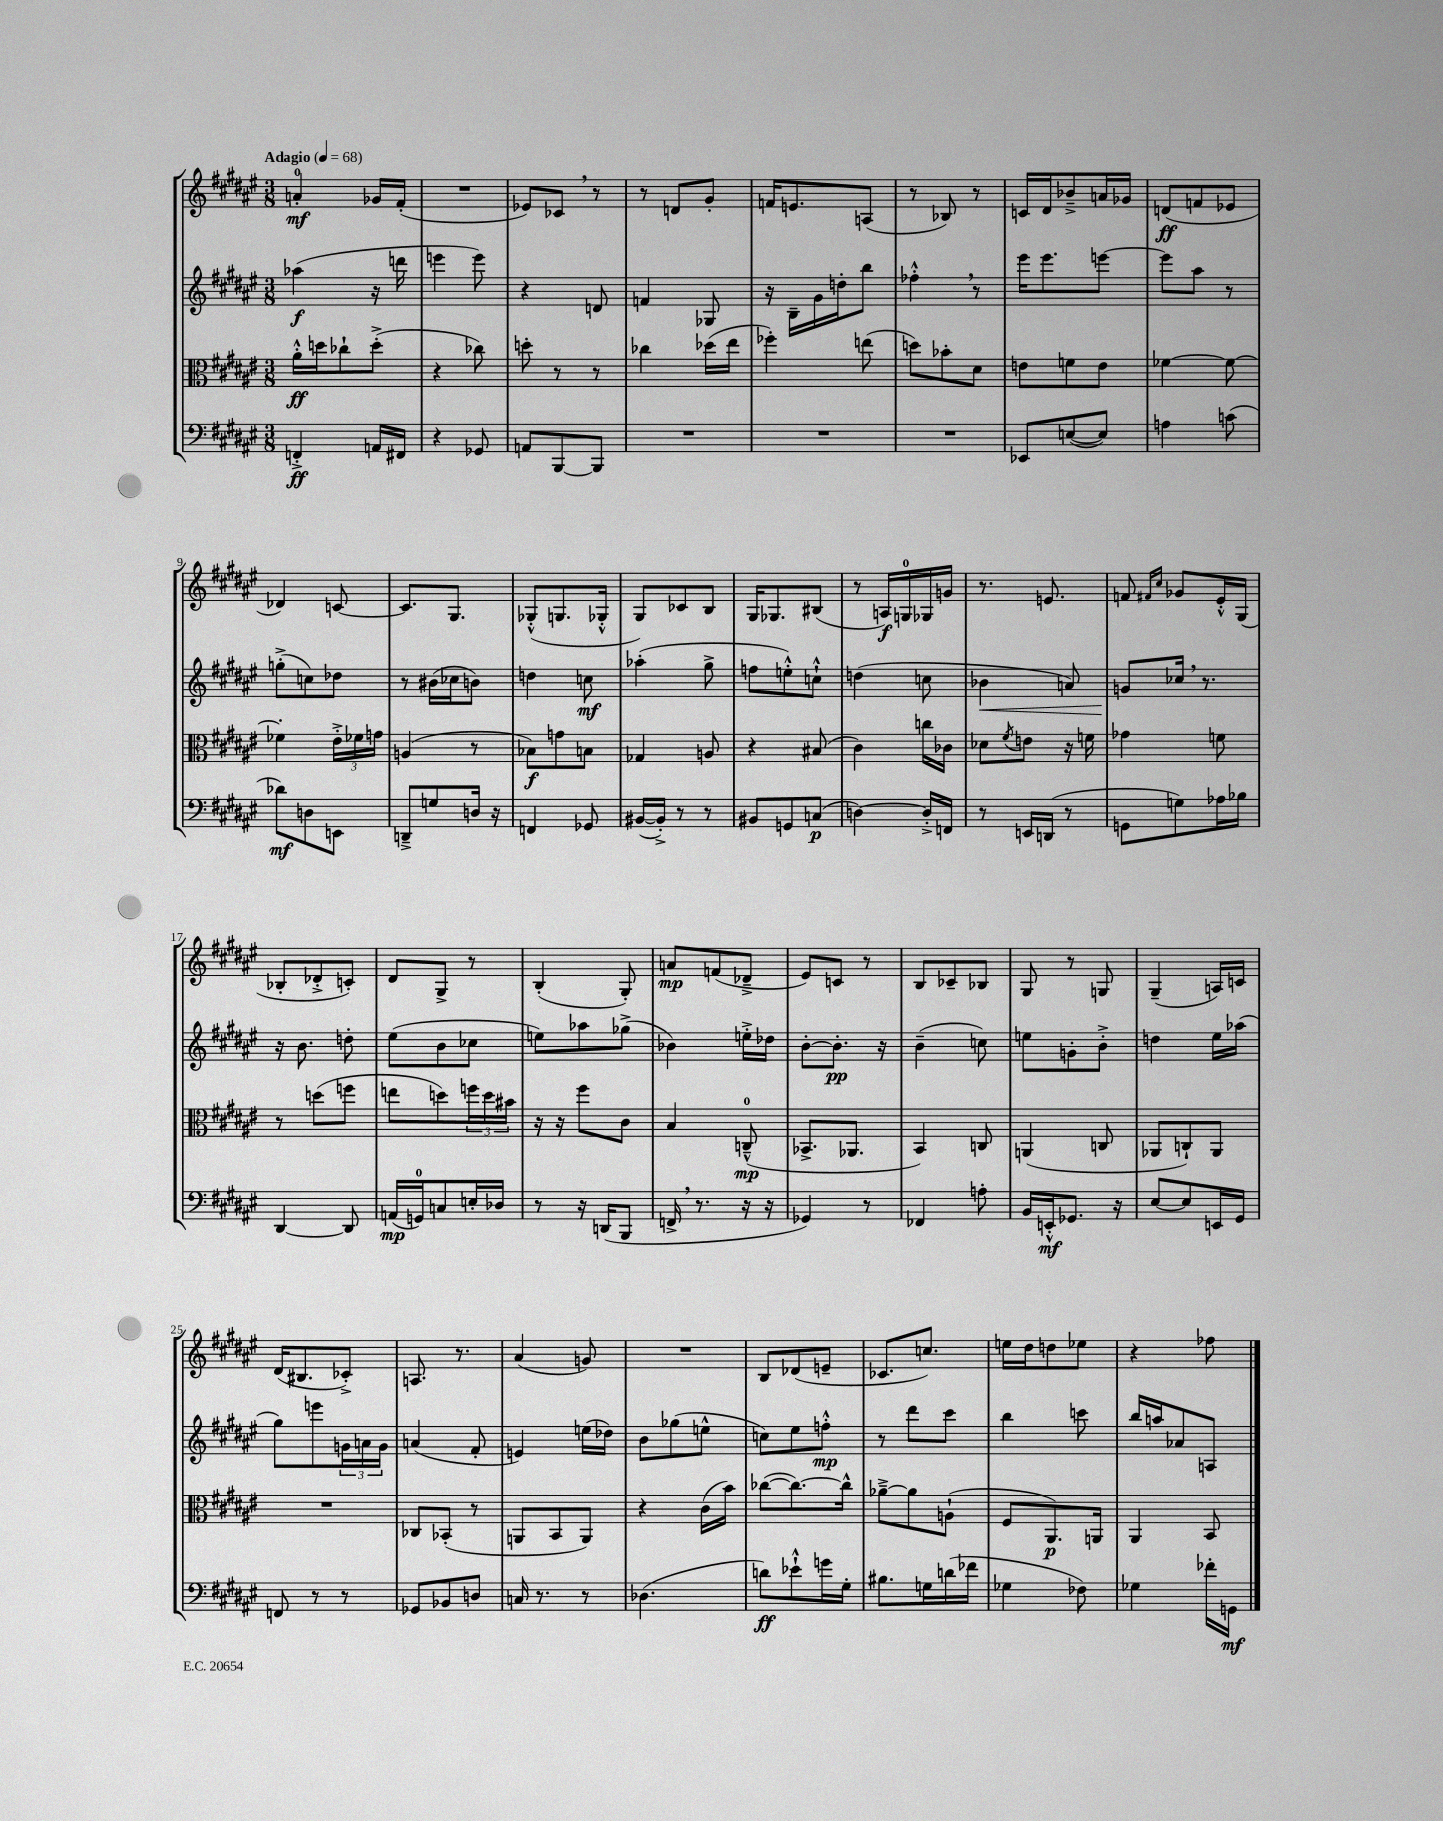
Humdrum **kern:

**kern	**kern	**kern	**kern
*staff4	*staff3	*staff2	*staff1
*clefF4	*clefC3	*clefG2	*clefG2
*k[f#c#g#d#a#e#]	*k[f#c#g#d#a#e#]	*k[f#c#g#d#a#e#]	*k[f#c#g#d#a#e#]
*M3/8	*M3/8	*M3/8	*M3/8
*MM68	*MM68	*MM68	*MM68
4FF'^/	16a#'^^\LL	(4aa-\	4a'/
.	16dd\J	.	.
.	8cc-`\	.	.
16AA/LL	(8dd'^\J	16r	16g-/LL
16FF#/JJ	.	16ddd\	(16f#'/JJ
=	=	=	=
4r	4r	4eee\	4.r
8GG-/	8cc-\)	8eee\)	.
=	=	=	=
8AA/L	8dd'\	4r	8e-/L)
[8BBB/	8r	.	8c-/J
8BBB/]J	8r	8d/	8r
=	=	=	=
4.r	4cc-\	4f/	8r
.	.	.	8d/L
.	(16dd-\LL	8G-/	8g#'/J
.	16ee#\JJ	.	.
=	=	=	=
4.r	4ff-'\)	16r	16f/LK
.	.	16B~\LL	8.e/
.	.	16g#\	.
.	.	16dd'\J	.
.	(8ee\	8bb\J	(8A/J
=	=	=	=
4.r	8dd\L)	4ff-'^^\	8r
.	8b-'\	.	8B-/)
.	8d#\J	8r	8r
=	=	=	=
8EE-/L	8e\L	16eee#\LK	16c/LL
.	.	8.eee#\	16d#/J
([8E/	8f\	.	8b-~^/
8E/]J)	8e\J	[8eee\J	16a/L
.	.	.	16g-/JJ
=	=	=	=
4A\	[4f-\	8eee\]L	(8d/L
.	.	8aa#\J	8f/
(8c\	8f-\_	8r	8e-/J
=	=	=	=
8d-\L)	4f-'\]	(8gg'^\L	4d-/)
8D\	.	8cc\)	.
8EE\J	24e#'^\LL	8dd-\J	[8c/
.	24f-\	.	.
.	24g\JJ	.	.
=	=	=	=
8DD~^/L	(4A/	8r	8.c/]L
8G/	.	(16b#\LL	.
.	.	16cc-\J	8.G#/J
16D/Jk	8r	8b\J)	.
16r	.	.	.
=	=	=	=
4FF/	8B-\L)	4dd\	(8G-'^^/L
.	8g\	.	8.G/
8GG-/	8B\J	8cc\	.
.	.	.	16G-'^^/Jk
=	=	=	=
([16BB#/LL	4G-/	(4aa-'\	8G#/L)
16BB#'^/]JJ)	.	.	.
8r	.	.	8c-/
8r	8A/	8gg#^\	8B/J
=	=	=	=
8BB#/L	4r	8ff\L	16G#/LK
.	.	.	8.G-/
8GG/	.	8ee'^^\)	.
(8C/J	(8B#/	8cc`^^\J	(8B#/J
=	=	=	=
[4D\)	4c#\)	(4dd\	8r
.	.	.	16A/LL)
.	.	.	16G/
16D'^/]LL	16cc\LL	8cc\	16G-/
16FF/JJ	16c-\JJ	.	16g/JJ
=	=	=	=
8r	8d-\L	4b-\	8.r
.	8qf#/	.	.
16EE/LL	8e\J	.	.
(16DD/JJ	.	.	8.e/
8r	16r	8a/)	.
.	16f\	.	.
=	=	=	=
8GG\L	4g-\	8g/L	8f/
.	.	.	16qqf#/LL
.	.	.	16qqcc#/JJ
8G\)	.	16cc-/Jk	8g-/L
.	.	8.r	.
16A-\L	8f\	.	16e#'^^/L
16B-\JJ	.	.	(16G#/JJ
=	=	=	=
[4DD#/	8r	16r	8B-'/L
.	.	8.b\	.
.	(8dd\L	.	8d-'^/
8DD#/]	8ff\J	8dd'\	8c'/J)
=	=	=	=
(16AA/LL	8ee\L	(8ee#\L	8d#/L
16GG/J)	.	.	.
8C/	8dd\)	8b\	8G#^/J
16E'/L	24ff\L	8cc-\J	8r
.	24dd\	.	.
16D-/JJ	.	.	.
.	24b#\JJ	.	.
=	=	=	=
8r	16r	8ee\L)	(4B'/
.	16r	.	.
16r	8ff#\L	8aa-\	.
(16DD/LK	.	.	.
8BBB/J	8c#\J	(8gg-^\J	8G#'/)
=	=	=	=
16FF^/	4B/	4b-\)	8a/L
8.r	.	.	.
.	.	.	(8f/
16r	(8C~^^/	16ee'^\LL	8d-~^/J
16r	.	16dd-\JJ	.
=	=	=	=
4GG-/)	8.BB-^/L	[8b'\L	8e#/L)
.	.	8.b'\]J	8c/J
.	8.AA-/J	.	.
8r	.	.	8r
.	.	16r	.
=	=	=	=
4FF-/	4BB/)	(4b~\	8B/L
.	.	.	8c-~/
8A'\	8C/	8cc\)	8B-/J
=	=	=	=
16BB/LL	(4AA/	8ee\L	8G#/
16EE'^^/J	.	.	.
8.GG-/J	.	8g'\	8r
.	8C/	8b'^\J	8G/
16r	.	.	.
=	=	=	=
[8E#/L	8AA-/L	4dd\	(4G#~/
8E#/]	8C`/)	.	.
16EE/L	8AA-/J	16ee#\LL	16A/LL)
16GG#/JJ	.	(16aa-\JJ	16c/JJ
=	=	=	=
8FF/	4.r	8gg#\L)	(16d#/LK
.	.	.	8.B#/
8r	.	8eee\	.
8r	.	24g\L	8c-'^/J)
.	.	24a\	.
.	.	24g\JJ	.
=	=	=	=
8GG-/L	8C-/L	(4a/	8.A/
8BB-/	(8BB-'/J	.	.
.	.	.	8.r
8D/J	8r	8f#'/	.
=	=	=	=
16C/	8AA/L	4e/)	(4a#/
8.r	.	.	.
.	8BB/	.	.
8r	8AA/J)	(16ee\LL	8g/)
.	.	16dd-\JJ)	.
=	=	=	=
(4.D-\	4r	8b\L	4.r
.	.	(8gg-\	.
.	(16c#\LL	8ee^^\J	.
.	16b\JJ)	.	.
=	=	=	=
8d\L)	([8cc-\L	8cc\L)	8B/L
8e-`^^\	8.cc-\_)	8ee#\	(8d-/
16g\L	.	8ff'^^\J	8e~/J
16G#'\JJ	16cc-^^\]Jk	.	.
=	=	=	=
8.B#\L	[8a-~^\L	8r	8.c-/L
.	8a-\]	8ddd#\L	.
16G\L	.	.	8.cc/J)
(16d\	(8A`\J	8ccc#\J	.
16f-\JJ	.	.	.
=	=	=	=
4G-\	8F#/L	4bb\	16ee\LL
.	.	.	16dd#\J
.	8.AA#/)	.	8dd\
8F-\)	.	8ccc\	8ee-\J
.	16AA/Jk	.	.
=	=	=	=
4G-\	4AA#/	16bb/LL	4r
.	.	16aa/J	.
.	.	8a-/	.
16f-'\LL	8BB/	8A/J	8ff-\
16GG\JJ	.	.	.
==	==	==	==
*-	*-	*-	*-
